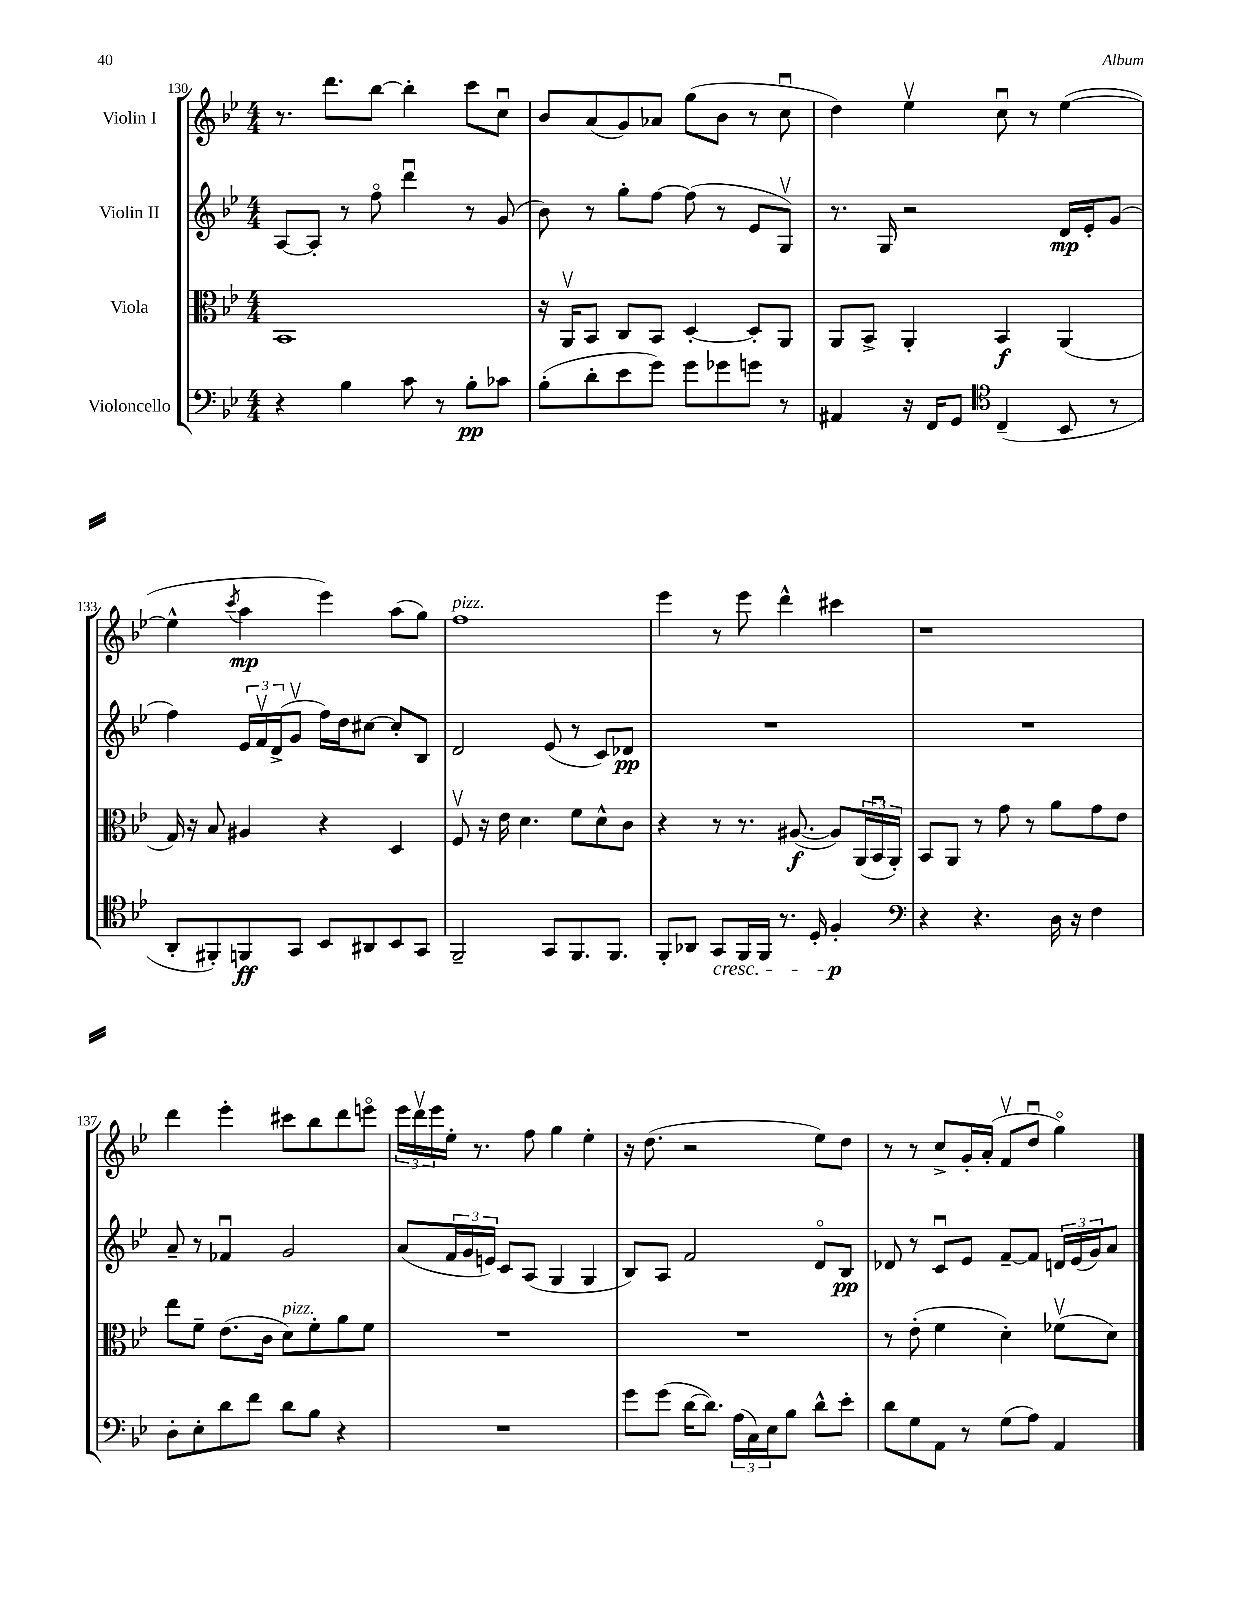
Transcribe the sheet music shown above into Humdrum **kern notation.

**kern	**dynam	**kern	**dynam	**kern	**dynam	**kern	**dynam
*part4	*part4	*part3	*part3	*part2	*part2	*part1	*part1
*staff4	*staff4	*staff3	*staff3	*staff2	*staff2	*staff1	*staff1
*I"Violoncello	*	*I"Viola	*	*I"Violin II	*	*I"Violin I	*
*clefF4	*	*clefC3	*	*clefG2	*	*clefG2	*
*k[b-e-]	*	*k[b-e-]	*	*k[b-e-]	*	*k[b-e-]	*
*M4/4	*	*M4/4	*	*M4/4	*	*M4/4	*
=130	=130	=130	=130	=130	=130	=130	=130
4r	.	1BB-	.	[8A/L	.	8.r	.
.	.	.	.	8A'/J]	.	.	.
.	.	.	.	.	.	8.ddd\L	.
4B-\	.	.	.	8r	.	.	.
.	.	.	.	8ff\	.	[8bb-\J	.
8c\	.	.	.	4dddu\	.	4bb-'\]	.
8r	.	.	.	.	.	.	.
8B-'\L	pp	.	.	8r	.	8ccc\L	.
8c-X\J	.	.	.	(8g/	.	8ccu\J	.
=131	=131	=131	=131	=131	=131	=131	=131
(8B-'\L	.	16r	.	8b-\)	.	8b-/L	.
.	.	16AAv/KL	.	.	.	.	.
8d'\	.	8BB-/J	.	8r	.	(8a/	.
8e-\	.	8C/L	.	8gg'\L	.	8g/)	.
8g\J)	.	8BB-/J	.	[8ff\J	.	8a-X/J	.
8g\L	.	[4D'/	.	(8ff\]	.	(8gg\L	.
8g-X\	.	.	.	8r	.	8b-\J	.
8gn\J	.	8D'/L]	.	8e-/L	.	8r	.
8r	.	8AA/J	.	8Gv/J)	.	8ccu\	.
=132	=132	=132	=132	=132	=132	=132	=132
4AA#X/	.	8AA/L	.	8.r	.	4dd\)	.
.	.	8BB-^/J	.	.	.	.	.
.	.	.	.	16G/	.	.	.
16r	.	4AA'/	.	2r	.	4ee-v\	.
16FF/KL	.	.	.	.	.	.	.
8GG/J	.	.	.	.	.	.	.
*clefC4	*	*	*	*	*	*	*
(4C~/	.	4BB-/	f	.	.	8ccu\	.
.	.	.	.	.	.	8r	.
8BB-/	.	(4AA/	.	16d/LL	mp	([4ee-\	.
.	.	.	.	16e-'/J	.	.	.
8r	.	.	.	(8g/J	.	.	.
!!LO:LB:g=z
=133	=133	=133	=133	=133	=133	=133	=133
8AA'/L	.	16G/)	.	4ff\)	.	4ee-^^\]	.
.	.	16r	.	.	.	.	.
8FF#X'/)	.	8B-/	.	.	.	.	.
.	.	.	.	.	.	8qccc/	.
8FFn/	ff	4A#X/	.	24e-/LL	.	4aa\	mp
.	.	.	.	24fv/	.	.	.
.	.	.	.	(24d^/J	.	.	.
8GG/J	.	.	.	8gv/J	.	.	.
8BB-/L	.	4r	.	16ff\LL)	.	4eee-\)	.
.	.	.	.	16dd\J	.	.	.
8AA#X/	.	.	.	[8cc#X\J	.	.	.
8BB-/	.	4D/	.	8cc#'/L]	.	(8aa\L	.
8GG/J	.	.	.	8B-/J	.	8gg\J)	.
=134	=134	=134	=134	=134	=134	=134	=134
!	!	!	!	!	!	!LO:TX:a:i:t=pizz.	!
2FF~/	.	8Fv/	.	2d/	.	1ff	.
.	.	16r	.	.	.	.	.
.	.	16e-\	.	.	.	.	.
.	.	4.d\	.	.	.	.	.
8GG/L	.	.	.	(8e-/	.	.	.
8.FF/	.	8f\L	.	8r	.	.	.
.	.	8d^^\	.	8c/L)	.	.	.
8.FF/J	.	.	.	.	.	.	.
.	.	8c\J	.	8d-X/J	pp	.	.
=135	=135	=135	=135	=135	=135	=135	=135
8FF'/L	.	4r	.	1r	.	4eee-\	.
8AA-X/J	.	.	.	.	.	.	.
!LO:TX:b:i:t=cresc.	!	!	!	!	!	!	!
8GG/L	.	8r	.	.	.	8r	.
16FF/L	.	8.r	.	.	.	8eee-\	.
16FF/JJ	.	.	.	.	.	.	.
8.r	.	.	.	.	.	4ddd^^\	.
.	.	([8.A#X/	f	.	.	.	.
16D'/	.	.	.	.	.	.	.
4F'/	p	8A#/L])	.	.	.	4ccc#X\	.
.	.	(24AA/L	.	.	.	.	.
.	.	24BB-u/	.	.	.	.	.
.	.	24AA'/JJ)	.	.	.	.	.
=136	=136	=136	=136	=136	=136	=136	=136
*clefF4	*	*	*	*	*	*	*
4r	.	8BB-/L	.	1r	.	1r	.
.	.	8AA/J	.	.	.	.	.
4.r	.	8r	.	.	.	.	.
.	.	8g\	.	.	.	.	.
.	.	8r	.	.	.	.	.
16D\	.	8a\L	.	.	.	.	.
16r	.	.	.	.	.	.	.
4F\	.	8g\	.	.	.	.	.
.	.	8e-\J	.	.	.	.	.
!!LO:LB:g=z
=137	=137	=137	=137	=137	=137	=137	=137
8D'\L	.	8ee-\L	.	8a~/	.	4ddd\	.
8E-'\	.	8f~\J	.	8r	.	.	.
8d\	.	(8.e-\L	.	4f-Xu/	.	4eee-'\	.
8f\J	.	.	.	.	.	.	.
.	.	16c\Jk	.	.	.	.	.
!	!	!LO:TX:a:i:t=pizz.	!	!	!	!	!
8d\L	.	8d\L)	.	2g/	.	8ccc#X\L	.
8B-\J	.	8f'\	.	.	.	8bb-\	.
4r	.	8a\	.	.	.	8ddd\	.
.	.	8f\J	.	.	.	8eeen\J	.
=138	=138	=138	=138	=138	=138	=138	=138
1r	.	1r	.	(8a/L	.	24eee-\LL	.
.	.	.	.	.	.	24dddv\	.
.	.	.	.	.	.	24eee-\	.
.	.	.	.	24f/L	.	16ee-'\JJ	.
.	.	.	.	24g/	.	.	.
.	.	.	.	.	.	8.r	.
.	.	.	.	24en/JJ)	.	.	.
.	.	.	.	8c/L	.	.	.
.	.	.	.	(8A/J	.	8ff\	.
.	.	.	.	4G/	.	4gg\	.
.	.	.	.	4G/	.	4ee-'\	.
=139	=139	=139	=139	=139	=139	=139	=139
8g\L	.	1r	.	8B-/L)	.	16r	.
.	.	.	.	.	.	(8.dd\	.
(8g\J	.	.	.	8A/J	.	.	.
[16d\KL	.	.	.	2f/	.	2r	.
8.d\J])	.	.	.	.	.	.	.
(24A\LL	.	.	.	.	.	.	.
24C\)	.	.	.	.	.	.	.
24E-\J	.	.	.	.	.	.	.
8B-\J	.	.	.	.	.	.	.
8d^^\L	.	.	.	8d/L	.	8ee-\L)	.
8e-'\J	.	.	.	8B-/J	pp	8dd\J	.
=140	=140	=140	=140	=140	=140	=140	=140
8d\L	.	8r	.	8d-X/	.	8r	.
8G\	.	(8e-'\	.	8r	.	8r	.
8AA\J	.	4f\	.	8cu/L	.	8cc^/L	.
8r	.	.	.	8e-/J	.	16g'/L	.
.	.	.	.	.	.	(16a'/JJ	.
(8G\L	.	4d'\)	.	[8f~/L	.	8fv/L	.
8A\J)	.	.	.	8f/J]	.	8ddu/J	.
4AA/	.	(8f-Xv\L	.	24dn/LL	.	4gg\)	.
.	.	.	.	(24e-/	.	.	.
.	.	.	.	24g/J)	.	.	.
.	.	8d\J)	.	8a/J	.	.	.
==	==	==	==	==	==	==	==
*-	*-	*-	*-	*-	*-	*-	*-
